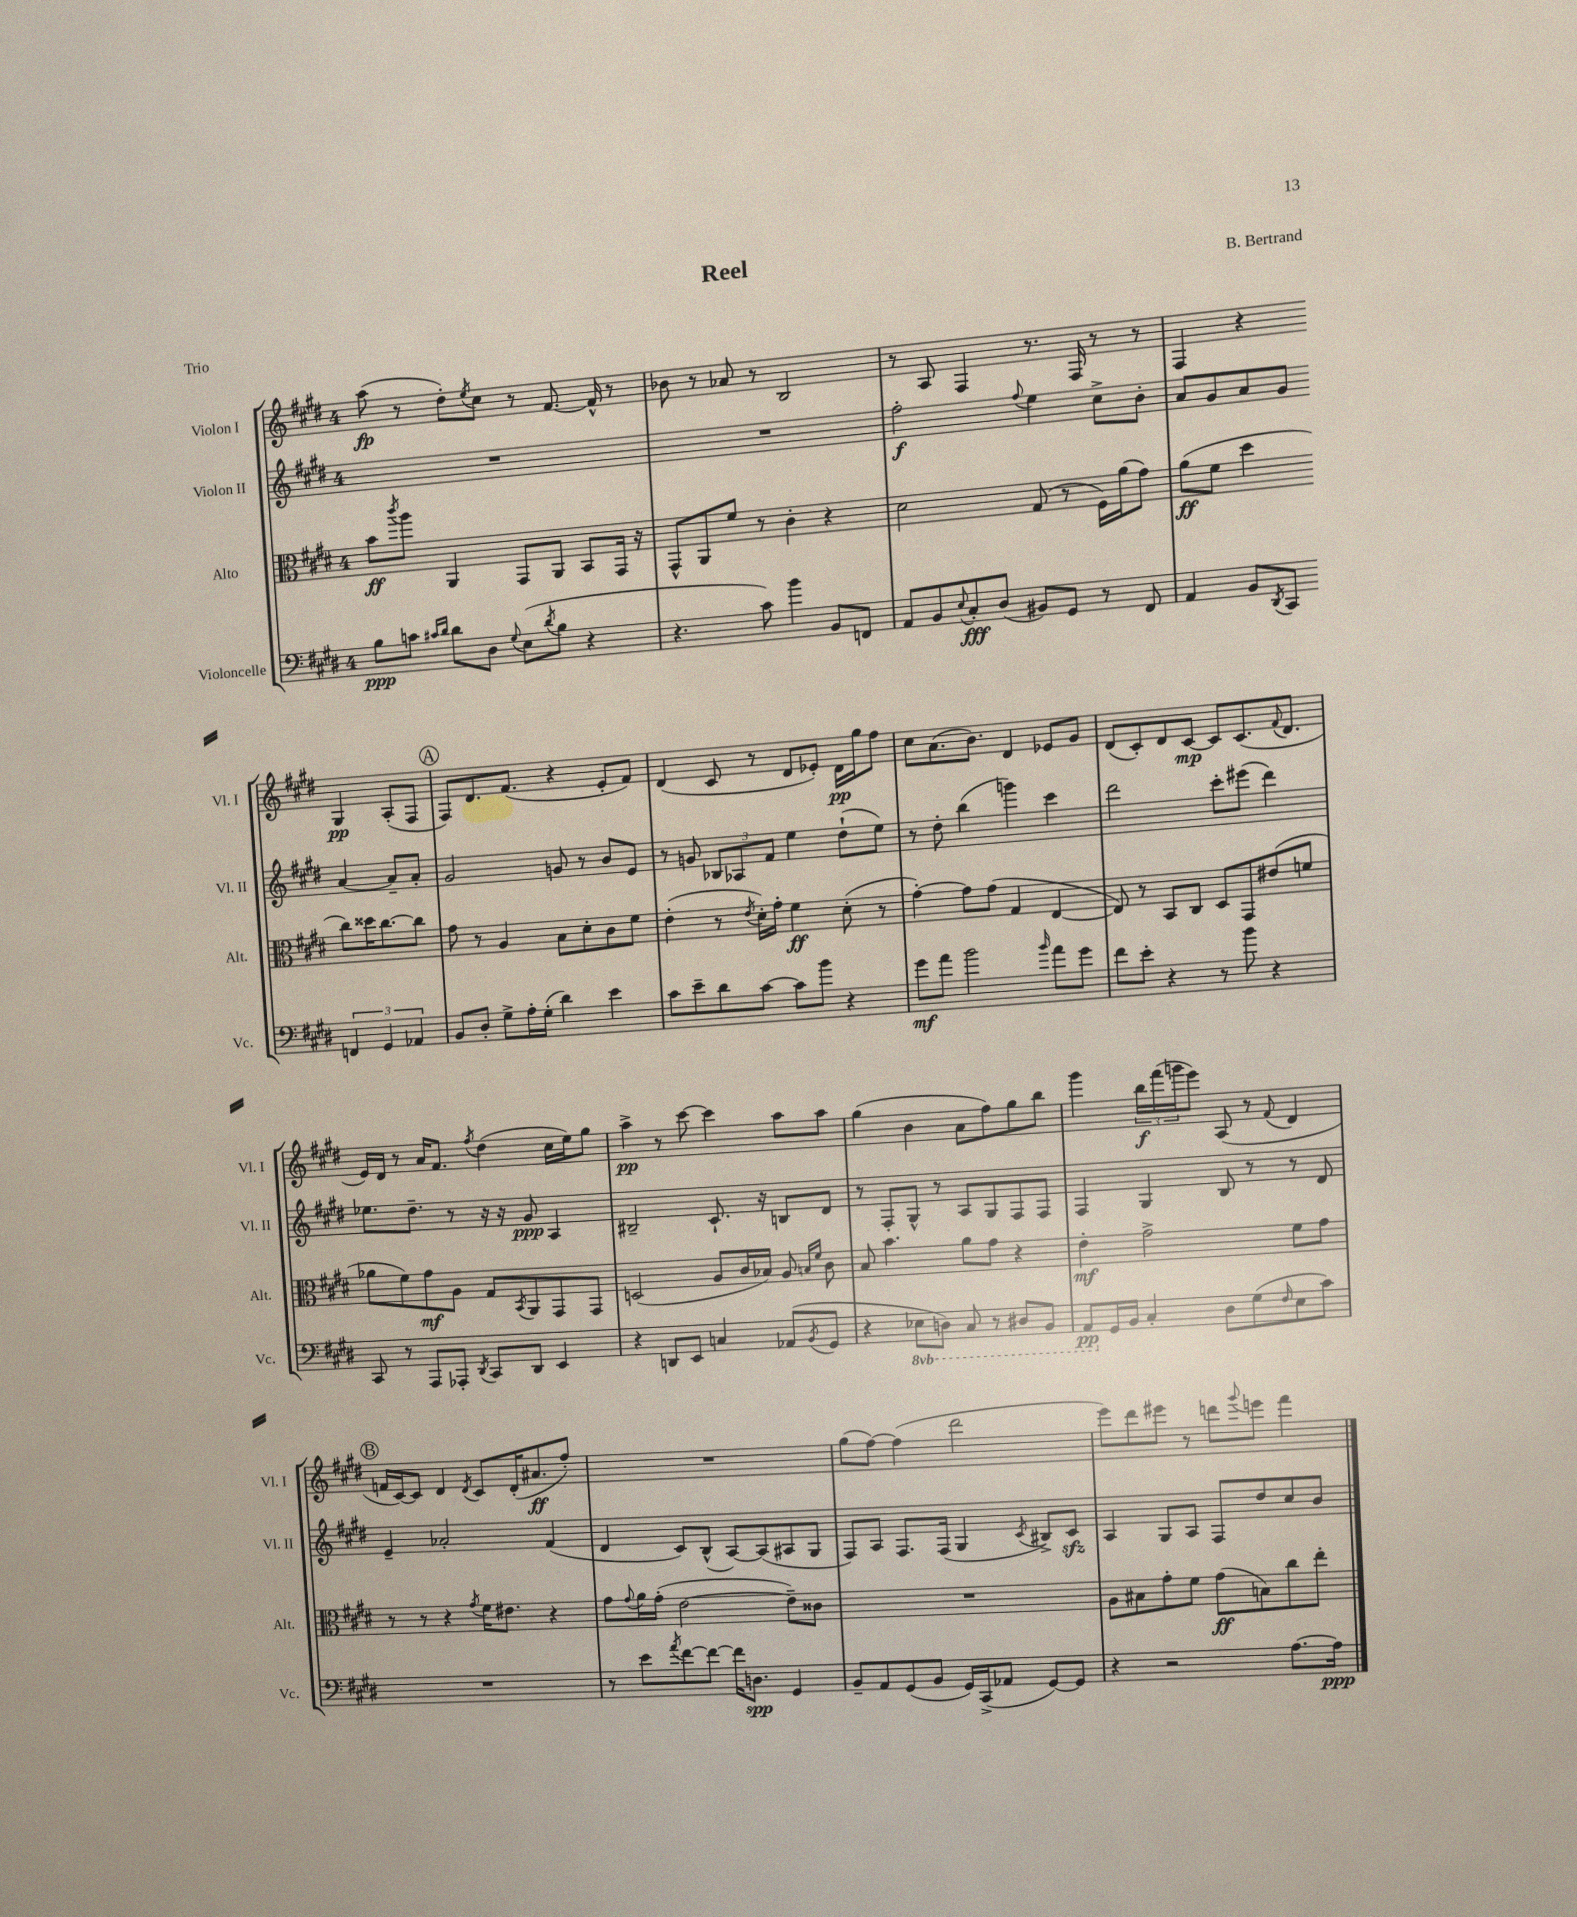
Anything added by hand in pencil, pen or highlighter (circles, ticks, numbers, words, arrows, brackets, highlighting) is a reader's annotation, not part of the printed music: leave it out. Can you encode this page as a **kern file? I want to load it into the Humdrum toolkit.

**kern	**kern	**kern	**kern
*staff4	*staff3	*staff2	*staff1
*clefF4	*clefC3	*clefG2	*clefG2
*k[f#c#g#d#]	*k[f#c#g#d#]	*k[f#c#g#d#]	*k[f#c#g#d#]
*M4/4	*M4/4	*M4/4	*M4/4
8B	8b	1r	(8aa
.	8qccc#	.	.
8c	8aa	.	8r
16qqc#	.	.	.
16qqd#	.	.	.
8d#	4AA	.	8dd#')
.	.	.	8qee
8D#	.	.	8cc#
8qqG#	.	.	.
(8E	8GG#	.	8r
8qd#	.	.	.
8B	8AA	.	[8.f#
4r	8BB	.	.
.	.	.	16f#^^]
.	16GG#	.	8r
.	16r	.	.
=	=	=	=
4.r	8GG#^^	1r	8b-
.	8AA	.	8r
.	8f#	.	8a-
8c#)	8r	.	8r
4b	4c#'	.	2B
8BB	4r	.	.
8FF	.	.	.
=	=	=	=
8AA	2d#	2ff#'	8r
8BB	.	.	8A
8qqE	.	.	.
8C#'	.	.	4F#
(8D#	.	.	.
.	.	8qqff#	.
8BB#)	(8G#	4ee	8.r
8GG#	8r	.	.
.	.	.	16F#
8r	16F#)	8cc#^	8r
.	(16a	.	.
8FF#	8g#)	8b'	8r
=	=	=	=
4AA	(8a	8a	4F#
.	8f#	8g#	.
8BB	4dd#	8a	4r
8qDD#	.	.	.
8CC#	.	8g#	.
6FF	8cc#)	[4a	4G#
.	16dd##	.	.
6GG#	.	.	.
.	[8.cc#	.	.
.	.	8a~]	(8A'
6AA-	.	.	.
.	8cc#]	8a'	8F#
=	=	=	=
8BB	8g#	2g#	8F#)
8D#'	8r	.	8.d#
8G#^	4A	.	.
.	.	.	(8.f#
16A'	.	.	.
(16G#'	.	.	.
4d#)	8B	8g	4r
.	8d#'	8r	.
4e	8c#	8b	8e'
.	8f#	8e	8f#)
=	=	=	=
8c#	(4e'	8r	(4d#
8e~	.	8g	.
8d#	8r	12B-	8c#
.	.	12A-	.
.	8qe	.	.
[8c#	16d#')	.	8r
.	.	12f#	.
.	16g#'	.	.
8c#]	4f#	4ee	8d#
8b	.	.	8e-')
4r	(8d#'	(8dd#`	16d#
.	.	.	16gg#
.	8r	8ee)	8ff#
=	=	=	=
8g#	[4g#')	8r	8cc#
8a	.	8dd#'	(8.a
2b	8g#]	(4bb	.
.	.	.	8.b)
.	(8g#	.	.
.	4G#	4ggg)	4d#
16qqb	.	.	.
8a	[4E	4ccc#	8e-
8g#	.	.	8g#
=	=	=	=
8f#	8E])	2ddd#	(8d#
8e'	8r	.	8c#')
4r	8BB	.	8d#
.	8C#	.	[8c#
8r	8D#	8ccc#'	8c#]
8b	8GG#	(8eee#	(8.c#
4r	(8e#	4ddd#)	.
.	.	.	8qqf#
.	.	.	8.d#
.	8f	.	.
=	=	=	=
8CC#	8a-	8.ee-	16e)
.	.	.	16d#
8r	8f#)	.	8r
.	.	8.dd#~	.
8AAA	8g#	.	16a
.	.	.	8.f#
8AAA-'	8A	8r	.
8qDD#	.	.	8qff#
8CC#	8G#	16r	(4dd#
.	.	16r	.
.	8qBB	.	.
8DD#	8AA	8g#	.
4EE	8GG#	4A	16cc#
.	.	.	16ee)
.	8GG#	.	8gg#
=	=	=	=
4r	(2D	2B#~	4aa^
8DD	.	.	8r
8EE	.	.	[8ccc#
4C	8A	8.c#`	4ccc#]
.	16c#	.	.
.	16B-)	16r	.
(8AA-	8A	8B	8aa
.	16qqB	.	.
8qBB	16qqf#	.	.
8GG#	8c#	8d#	8aa
=	=	=	=
4r	8B	8r	(4gg#
.	4.b	8F#'	.
8EE-	.	8G#^^	4b
8DD)	.	8r	.
8CC#	8a	8A	8a
8r	8g#	8G#	8ff#)
8DD#	4r	8F#	8gg#
8BBB	.	8F#	8bb
=	=	=	=
8AAA	4e'	4F#	4ggg#
16GG#	.	.	.
16BB	.	.	.
4C#'	2g#^	4G#	24bb
.	.	.	(24fff#
.	.	.	24ggg
.	.	.	8eee)
8D#	.	8B	(8A
(8G#	.	8r	8r
16qqF#	.	.	8qqf#
8E	8f#	8r	4d#
8c#)	8g#	8d#	.
=	=	=	=
1r	8r	4e~	16f
.	.	.	[16c#)
.	8r	.	8c#]
.	4r	2a-'	4d#
.	8qg#	.	8qd#
.	16f#	.	8c#
.	8.e#	.	.
.	.	.	(16d#'
.	.	.	8.a#
.	4r	(4f#	.
.	.	.	8ff#')
=	=	=	=
8r	8g#	4d#	1r
.	8qqg#	.	.
8e	16a	.	.
.	(16g#'	.	.
8qa	.	.	.
[8f#	[2e	8c#)	.
8f#_	.	(8B^^	.
16f#]	.	[8A)	.
8.D	.	.	.
.	.	(8A]	.
4GG#	8e~])	8A#	.
.	8c##	8G#	.
=	=	=	=
8BB~	1r	8F#)	(8gg#
8AA	.	8A	[8ff#)
(8GG#	.	8.F#	(4ff#]
8BB	.	.	.
.	.	(16F#	.
16GG#)	.	4G#	2ddd#
(16CC#^	.	.	.
8AA-	.	.	.
.	.	8qc#	.
[8GG#)	.	8B#^)	.
8GG#]	.	8c#	.
=	=	=	=
4r	8A	4A	8eee)
.	8B#	.	8ddd#
2r	8g#'	8G#	8eee#
.	8f#	8A	8r
.	(8g#	8F#	8ddd
.	.	.	8qqggg#
.	8B)	8dd#	8eee
[8.A	8cc#	8cc#	4fff#
.	8ee'	8b	.
16A]	.	.	.
==	==	==	==
*-	*-	*-	*-
